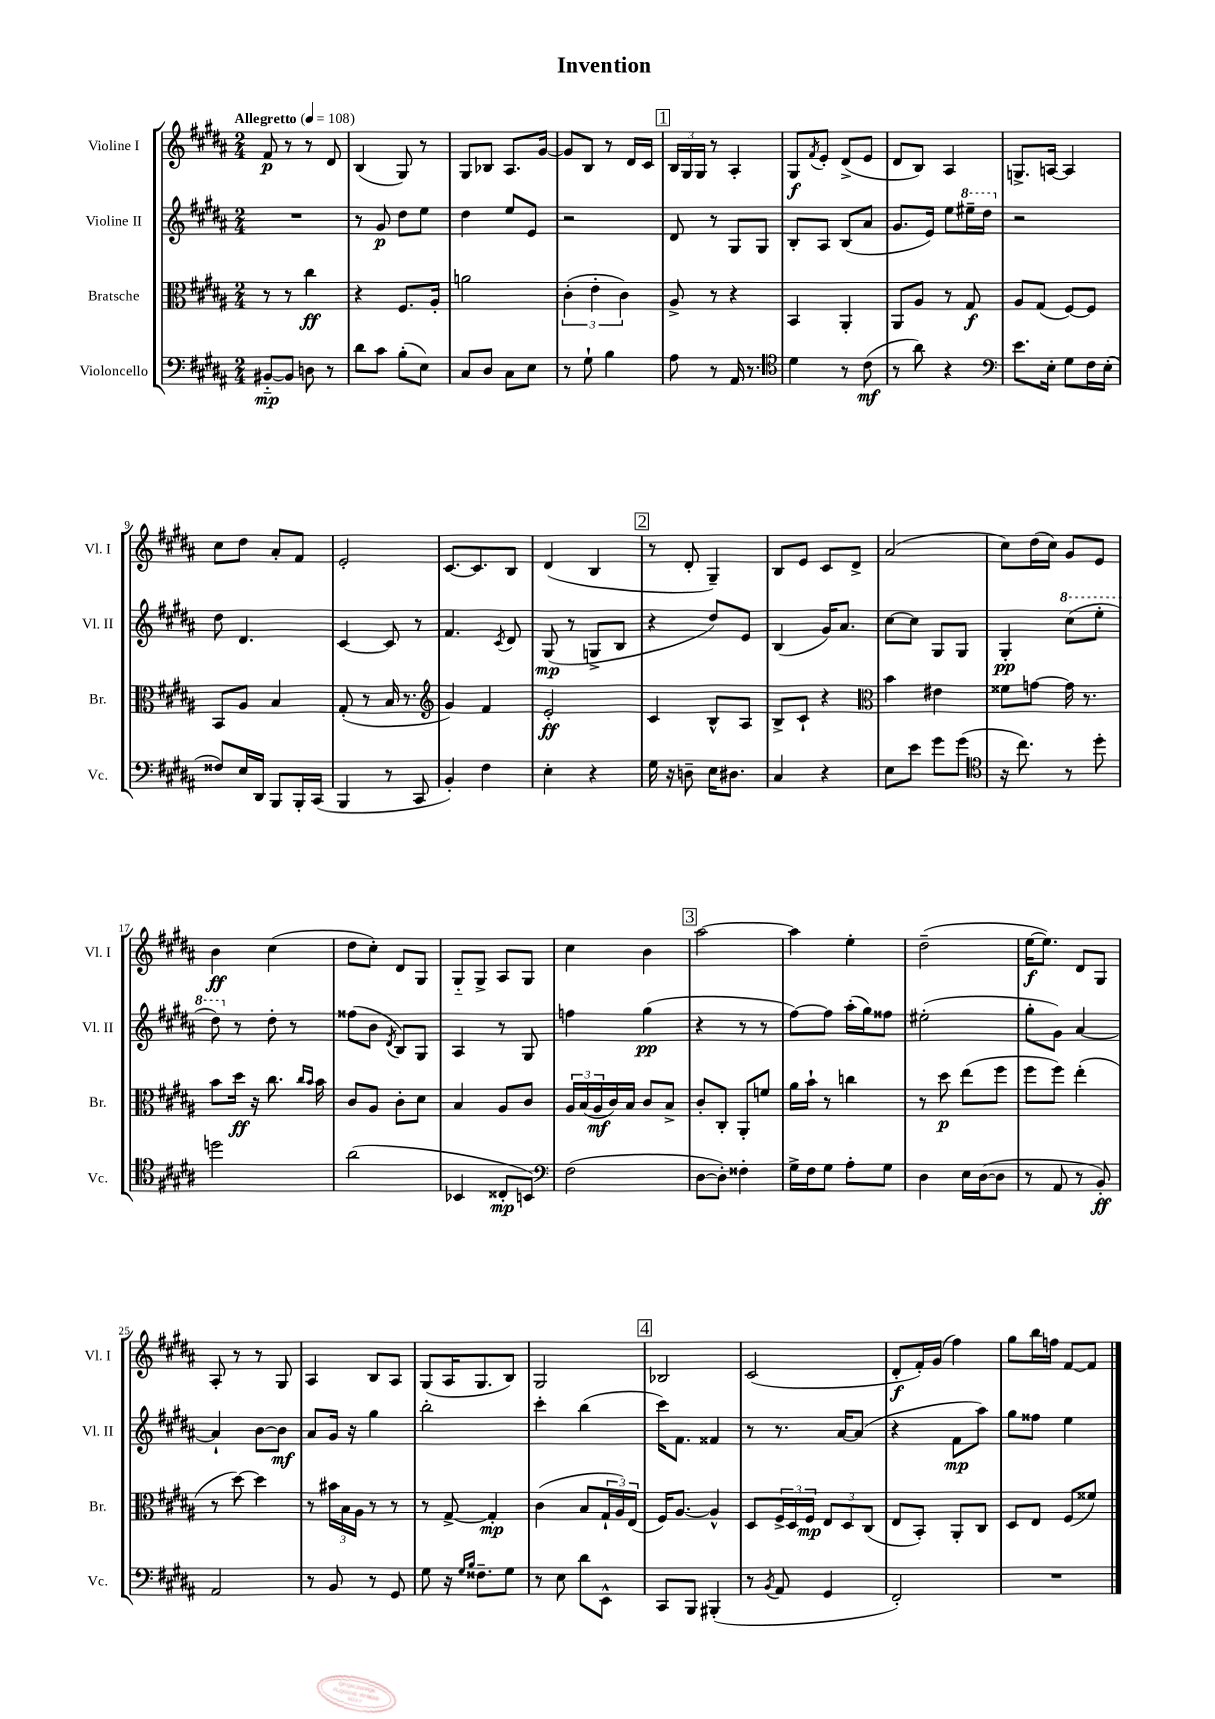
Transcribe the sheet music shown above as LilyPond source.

\header { title = "Invention" }
<<
\new StaffGroup <<
\new Staff = "s0" \with { instrumentName = "Violine I" shortInstrumentName = "Vl. I" } {
    \clef treble \key b \major \numericTimeSignature \time 2/4 \tempo "Allegretto" 4 = 108
    fis'8\p r8 r8 dis'8 |
    b4( gis8) r8 |
    gis8 bes8 ais8. gis'16~ |
    gis'8 b8 r8 dis'16 cis'16 |
    \mark \markup { \box "1" } \tuplet 3/2 { b16 gis16 gis16 } r8 ais4-. |
    gis8\f \acciaccatura { fis'8 } e'8-. dis'8->( e'8 |
    dis'8 b8) ais4 |
    g8.-> a16~ a4 |
    cis''8 dis''8 ais'8-. fis'8 |
    e'2-. |
    cis'8.~ cis'8. b8 |
    dis'4( b4 |
    \mark \markup { \box "2" } r8 dis'8-. gis4--) |
    b8 e'8 cis'8 dis'8-> |
    ais'2( |
    cis''8) dis''16( cis''16) gis'8 e'8 |
    b'4\ff cis''4( |
    dis''8 cis''8-.) dis'8 gis8 |
    gis8-_ gis8-> ais8 gis8 |
    cis''4 b'4 |
    \mark \markup { \box "3" } ais''2~ |
    ais''4 e''4-. |
    dis''2--( |
    e''16~\f e''8.) dis'8 gis8 |
    ais8-. r8 r8 gis8 |
    ais4 b8 ais8 |
    gis8( ais16 gis8. b8) |
    gis2 |
    \mark \markup { \box "4" } bes2 |
    cis'2( |
    dis'8-.\f fis'16-.) gis'16( fis''4) |
    gis''8 b''16 f''16 fis'8~ fis'8 \bar "|." |
}
\new Staff = "s1" \with { instrumentName = "Violine II" shortInstrumentName = "Vl. II" } {
    \clef treble \key b \major \numericTimeSignature \time 2/4
    R2 |
    r8 gis'8\p dis''8 e''8 |
    dis''4 e''8 e'8 |
    r2 |
    \mark \markup { \box "1" } dis'8 r8 gis8 gis8 |
    b8-. ais8 b8( ais'8 |
    gis'8. e'16) e''8 \ottava #1 eis'''16-- dis'''16 \ottava #0 |
    r2 |
    dis''8 dis'4. |
    cis'4~ cis'8 r8 |
    fis'4. \acciaccatura { cis'8 } dis'8 |
    gis8\mp( r8 g8-> b8 |
    \mark \markup { \box "2" } r4 dis''8) e'8 |
    b4( gis'16) ais'8. |
    cis''8~ cis''8 gis8 gis8 |
    gis4-.\pp \ottava #1 cis'''8( e'''8-. |
    dis'''8) \ottava #0 r8 dis''8-. r8 |
    fisis''8( b'8 \acciaccatura { dis'8 } b8) gis8 |
    ais4 r8 gis8 |
    f''4 gis''4\pp( |
    \mark \markup { \box "3" } r4 r8 r8 |
    fis''8~) fis''8 ais''16-.( gis''16) fisis''8 |
    eis''2-.( |
    gis''8-. gis'8) ais'4~ |
    ais'4-! b'8~ b'8\mf |
    ais'8 gis'16 r16 gis''4 |
    b''2-. |
    cis'''4-. b''4( |
    \mark \markup { \box "4" } cis'''16) fis'8. fisis'4 |
    r8 r8. ais'16~ ais'8( |
    r4 fis'8\mp ais''8) |
    gis''8 fisis''8 e''4 \bar "|." |
}
\new Staff = "s2" \with { instrumentName = "Bratsche" shortInstrumentName = "Br." } {
    \clef alto \key b \major \numericTimeSignature \time 2/4
    r8 r8 cis''4\ff |
    r4 fis8. ais16-. |
    a'2 |
    \tuplet 3/2 { cis'4-.( e'4-. cis'4) } |
    \mark \markup { \box "1" } ais8-> r8 r4 |
    b,4 ais,4-. |
    ais,8 ais8 r8 gis8\f |
    ais8 gis8( fis8~) fis8 |
    b,8 ais8 b4 |
    gis8-.( r8 b16 r8. |
    \clef treble gis'4) fis'4 |
    e'2-.\ff |
    \mark \markup { \box "2" } cis'4 b8-^ ais8 |
    b8-> cis'8-! r4 |
    \clef alto b'4 eis'4 |
    fisis'8 g'8~ g'16 r8. |
    b'8 dis''16\ff r16 cis''8. \grace { cis''16 b'16 } b'16 |
    cis'8 ais8 cis'8-. dis'8 |
    b4 ais8 cis'8 |
    \tuplet 3/2 { ais16 b16( ais16\mf } cis'16) b16 cis'8 b8-> |
    \mark \markup { \box "3" } cis'8-. cis8-. ais,8-. f'8 |
    ais'16 b'16-! r8 c''4 |
    r8 dis''8\p e''8( fis''8 |
    fis''8 fis''8) e''4-.( |
    r8 dis''8~) dis''4 |
    r8 \tuplet 3/2 { bis'16 b16 ais16 } r8 r8 |
    r8 gis8~-> gis4-.\mp |
    cis'4( b8 \tuplet 3/2 { gis16-! ais16) e16( } |
    \mark \markup { \box "4" } fis16) ais8.~ ais4-^ |
    dis8 \tuplet 3/2 { fis16-> dis16 fis16\mp } \tuplet 3/2 { e8 dis8 cis8( } |
    e8 b,8-.) ais,8-. cis8 |
    dis8 e8 fis8( fisis'8) \bar "|." |
}
\new Staff = "s3" \with { instrumentName = "Violoncello" shortInstrumentName = "Vc." } {
    \clef bass \key b \major \numericTimeSignature \time 2/4
    bis,8~-_\mp bis,8 d8 r8 |
    dis'8 cis'8 b8-.( e8) |
    cis8 dis8 cis8 e8 |
    r8 gis8-! b4 |
    \mark \markup { \box "1" } ais8 r8 ais,16 r8. |
    \clef tenor dis'4 r8 cis'8\mf( |
    r8 ais'8) r4 |
    \clef bass e'8. e16-. gis8 fis16 e16-.( |
    fisis8) e16 dis,16 b,,8 b,,16-. cis,16( |
    b,,4 r8 cis,8 |
    b,4-.) fis4 |
    e4-. r4 |
    \mark \markup { \box "2" } gis16 r16 d8-- e16 dis8. |
    cis4 r4 |
    e8 e'8 gis'8 gis'8( |
    \clef tenor r16 cis''8.) r8 dis''8-. |
    d''2 |
    ais'2( |
    bes,4 cisis8-.\mp b,8) |
    \clef bass fis2( |
    \mark \markup { \box "3" } dis8~ dis8-.) fisis4-. |
    gis16-> fis16 gis8 ais8-. gis8 |
    dis4 e16 dis16~( dis8 |
    r8 ais,8 r8 b,8-.\ff) |
    ais,2 |
    r8 b,8 r8 gis,8 |
    gis8 r16 \grace { gis16 b16 } fisis8.-- gis8 |
    r8 e8 dis'8 e,8-^ |
    \mark \markup { \box "4" } cis,8 b,,8 bis,,4-.( |
    r8 \acciaccatura { b,8 } ais,8 gis,4 |
    fis,2-.) |
    R2 \bar "|." |
}
>>
>>
